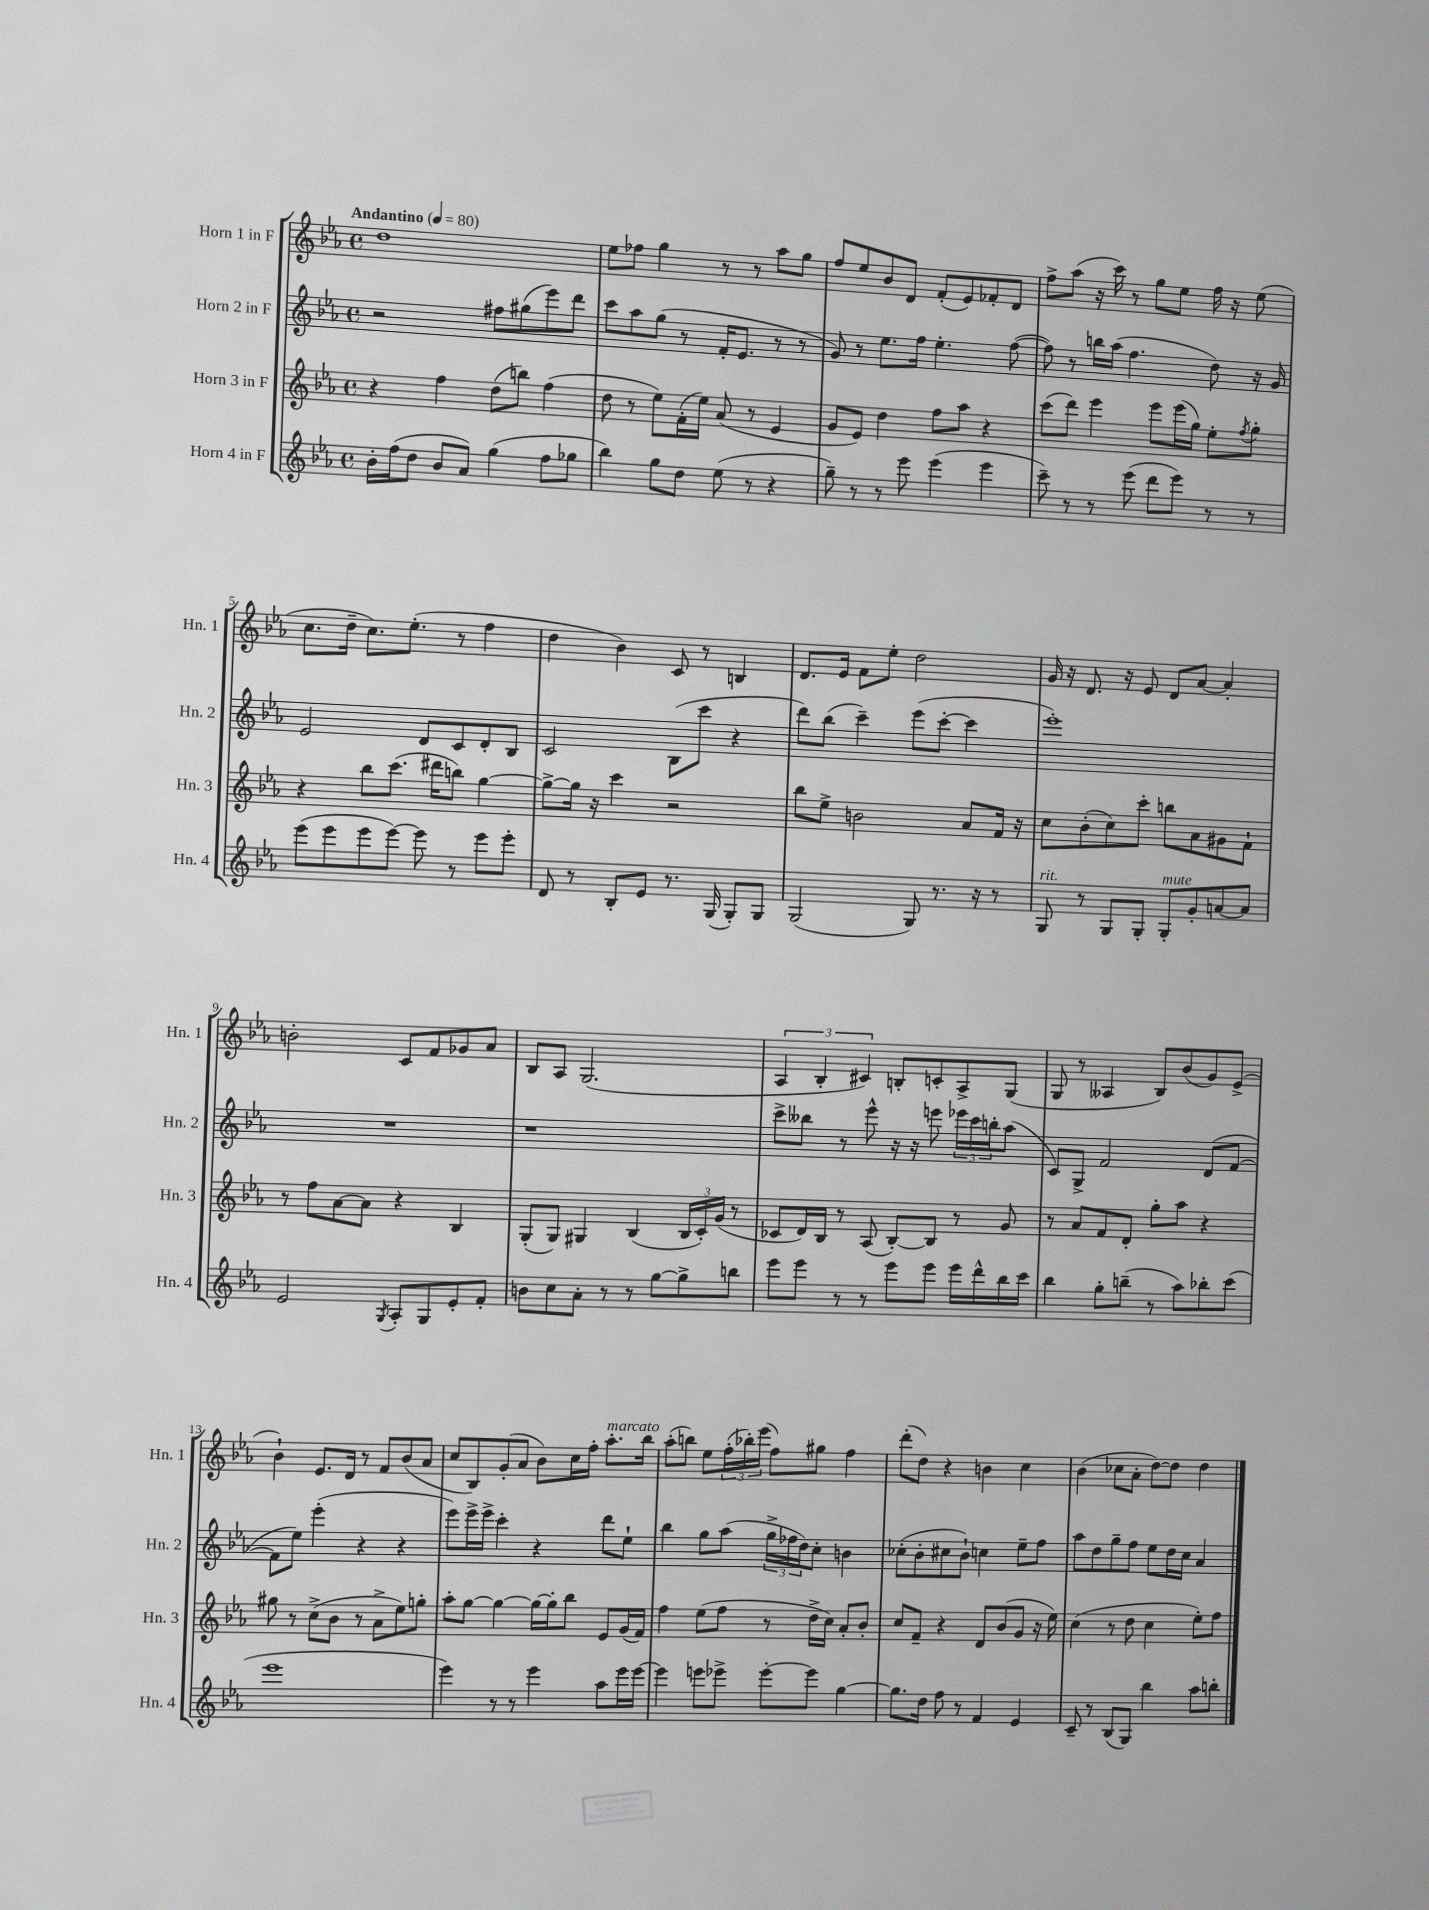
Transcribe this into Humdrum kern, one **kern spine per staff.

**kern	**kern	**kern	**kern
*staff4	*staff3	*staff2	*staff1
*clefG2	*clefG2	*clefG2	*clefG2
*k[b-e-a-]	*k[b-e-a-]	*k[b-e-a-]	*k[b-e-a-]
*M4/4	*M4/4	*M4/4	*M4/4
*met(c)	*met(c)	*met(c)	*met(c)
*MM80	*MM80	*MM80	*MM80
16b-'\LL	4r	2r	1dd
(16ff\J	.	.	.
8dd\J	.	.	.
8b-/L	4ff\	.	.
8a-/J)	.	.	.
(4gg\	(8dd\L	8ff#\L	.
.	8bb\J)	(8gg#\	.
8ff\L	(4ff\	8eee-\)	.
8gg-\J	.	8ddd\J	.
=	=	=	=
4bb-\)	8dd\	8ccc\L	8ee-\L
.	8r	8aa-\	8ff-\J
8gg\L	8ee-\L)	(8gg\J	4gg\
8dd\J	(16f'\L	8r	.
.	16ee-\JJ)	.	.
(8ee-\	(8a-/	16f'/LK	8r
.	.	8.e-/J	.
8r	8r	.	8r
4r	4e-/	8r	8aa-\L
.	.	8r	8gg\J
=	=	=	=
8gg~\)	8g/L	8g/)	8ff/L
8r	8e-/J)	8r	8ee-/
8r	4dd\	8.ee-\L	8b-/
8eee-\	.	.	8d/J
.	.	16ff\Jk	.
(4eee-\	8ff\L	4.ee-'\	(8f'/L
.	8aa-\J	.	8e-/)
4eee-\	4r	.	8f-'/
.	.	([8ff\	8d/J
=	=	=	=
8ccc~\)	(8ccc\L	8ff\])	8ff^\L
8r	8ddd\J)	8r	(8aa-\J
8r	4eee-\	16bb\LL	16r
.	.	(16aa-\JJ	16ccc\)
(8eee-\	.	4.ff\	8r
8ddd\L	8eee-\L	.	8gg\L
8eee-\J)	(16eee-\L	.	8ee-\J
.	16gg\JJ)	.	.
8r	8ee-'\L	8dd\)	16ff\
.	.	.	16r
.	8qff/	.	.
8r	8gg'\J	16r	(8ee-\
.	.	16g/	.
=	=	=	=
(8eee-\L	4r	2e-/	8.cc\L
8eee-\	.	.	.
.	.	.	16dd~\Jk
8eee-\	8bb-\L	.	8.cc\L)
[8eee-\J)	(8.ccc\J	.	.
.	.	.	(8.ee-'\J
8eee-\]	.	8d/L	.
.	16ddd#\LK	.	.
8r	8bb\J)	8c/	8r
8eee-\L	[4gg\	8d'/	4ff\
8eee-'\J	.	8B-/J	.
=	=	=	=
8d/	8gg^\_L	2c/	4dd\
8r	16gg\]Jk	.	.
.	16r	.	.
8B-'/L	4ccc\	.	4b-\)
8e-/J	.	.	.
8.r	2r	(8B-\L	8c/
.	.	8ccc\J	8r
(16G/	.	.	.
8G'/L)	.	4r	4B/
8G/J	.	.	.
=	=	=	=
(2G/	8bb-\L	8ddd\L)	8.d/L
.	8ee-^\J	(8bb-\J	.
.	.	.	16e-/Jk
.	2b\	4ccc~\)	8f\L
.	.	.	8ee-'\J
8G/)	.	(8eee-\L	2dd\
8.r	.	[8ccc'\J	.
.	8a-/L	4ccc\]	.
16r	.	.	.
8r	16f/Jk	.	.
.	16r	.	.
=	=	=	=
8G/	8cc\L	1eee-')	16g/
.	.	.	16r
8r	(8b-'\	.	8.d/
8G/L	8cc\)	.	.
.	.	.	16r
8G'/J	8ccc'\J	.	8e-/
8G'/L	8bb\L	.	8d/L
8g'/	8a-\	.	[8a-/J
[8a/	8g#\	.	4a-'/]
8a/]J	8f`\J	.	.
=	=	=	=
2e-/	8r	1r	2b'\
.	8ff\L	.	.
.	[8a-\	.	.
.	8a-\]J	.	.
8qG/	.	.	.
8A-'/L	4r	.	8c/L
8G/	.	.	8f/
8e-'/	4B-/	.	8g-/
8f'/J	.	.	8a-/J
=	=	=	=
8b\L	(8G'/L	1r	8B-/L
8cc\	8G/J)	.	8A-/J
8a-'\J	4G#/	.	(2.G/
8r	.	.	.
8r	(4B-/	.	.
[8gg\L	.	.	.
8gg^\]	24B-/LL	.	.
.	24c'/)	.	.
.	(24g/JJ	.	.
8bb\J	8r	.	.
=	=	=	=
8eee-\L	8c-/L	8ccc^\L	6A-/
8eee-\J	16d/L)	8bb--\J	.
.	.	.	6B-'/
.	16B-/JJ	.	.
8r	8r	8r	.
.	.	.	6c#/)
8r	(8A-/	8eee-^^\	.
8eee-\L	[8B-'/L)	16r	8B'/L
.	.	16r	.
8eee-\J	8B-/]J	8eee\	8c'/
16eee-\LL	8r	24eee-\LL	8A-^/
.	.	24ccc\	.
16ddd^^\	.	.	.
.	.	24bb'\J	.
16bb-\	8g/	(8aa-\J	(8G/J
16ccc\JJ	.	.	.
=	=	=	=
4bb-\	8r	8c/L)	8G/
.	8a-/L	8G^/J	8r
8gg'\L	8f/	2f/	4A--/
(8bb~\J	8d'/J	.	.
8r	8gg'\L	.	8B-/L)
8aa-\L)	8aa-\J	.	(8b-/
8bb-'\	4r	(8d/L	8g/)
(8ccc\J	.	[8f/J	(8e-^/J
=	=	=	=
1eee-	8gg#\	8f\]L	4b-`\)
.	8r	8ee-\J)	.
.	(8cc^\L	(4eee-'\	8.e-/L
.	8b-\J	.	.
.	.	.	16d/Jk
.	8r	4r	8r
.	8a-^\L	.	8f/L
.	8ee-\)	4r	(8b-/
.	8gg'\J	.	8a-/J
=	=	=	=
4eee-\)	8aa-'\L	8eee-\L)	8cc/L
.	[8gg\J	16eee-^\L	8B-/)
.	.	16eee-^\JJ	.
8r	4gg\_	4ccc'\	(8g'/
8r	.	.	8a-/J
4eee-\	16gg\_LL	4r	8b-\L)
.	16gg'\]J	.	.
.	8bb-\J	.	16cc\L
.	.	.	16ff'\JJ
8aa-\L	8e-/L	8ddd\L	8.aa-'\L
16eee-\L	(16g/L	8ee-`\J	.
[16eee-\JJ	16f/JJ)	.	16bb-\Jk
=	=	=	=
4eee-\]	4ff\	4bb-\	(8aa-'\L
.	.	.	8bb\J)
8eee\L	(8ee-\L	8gg\L	8ee-\L
8eee-^\J	8ff\J	(8aa-\J	(24ff'\L
.	.	.	24bb-'\)
.	.	.	(24eee-\JJ
[8eee-'\L	8r	24gg^\LL	8ff\L)
.	.	24ff-\	.
.	.	24dd\J)	.
8eee-\]J	16dd^\LL	8cc'\J	8gg#\J
.	16cc\JJ)	.	.
[4gg\	8a-'/L	4b\	4ff\
.	8b-'/J	.	.
=	=	=	=
8.gg\]L	8cc/L	(8cc-'\L	(8ddd'\L
.	8f~/J	8b-'\	8dd\J)
16dd\Jk	.	.	.
8ff\	4r	8cc#\	4r
8r	.	8b-`\J)	.
4f/	8d/L	4cc\	4b\
.	(8b-/	.	.
4e-/	8g/J	8ee-~\L	4cc\
.	16r	8ff\J	.
.	16ee-\)	.	.
=	=	=	=
8c~/	(4cc\	8aa-\L	(4b-\
8r	.	8dd\	.
(8B-/L	8r	8gg~\	8cc-\L
8G/J)	8dd\	8ff\J	8a-'\J
4bb-\	4cc\	8ee-\L	[8dd\L)
.	.	16dd\L	8dd\]J
.	.	16cc\JJ	.
8aa-\L	8ee-'\L)	4a-/	4dd\
8bb'\J	8ff\J	.	.
==	==	==	==
*-	*-	*-	*-
